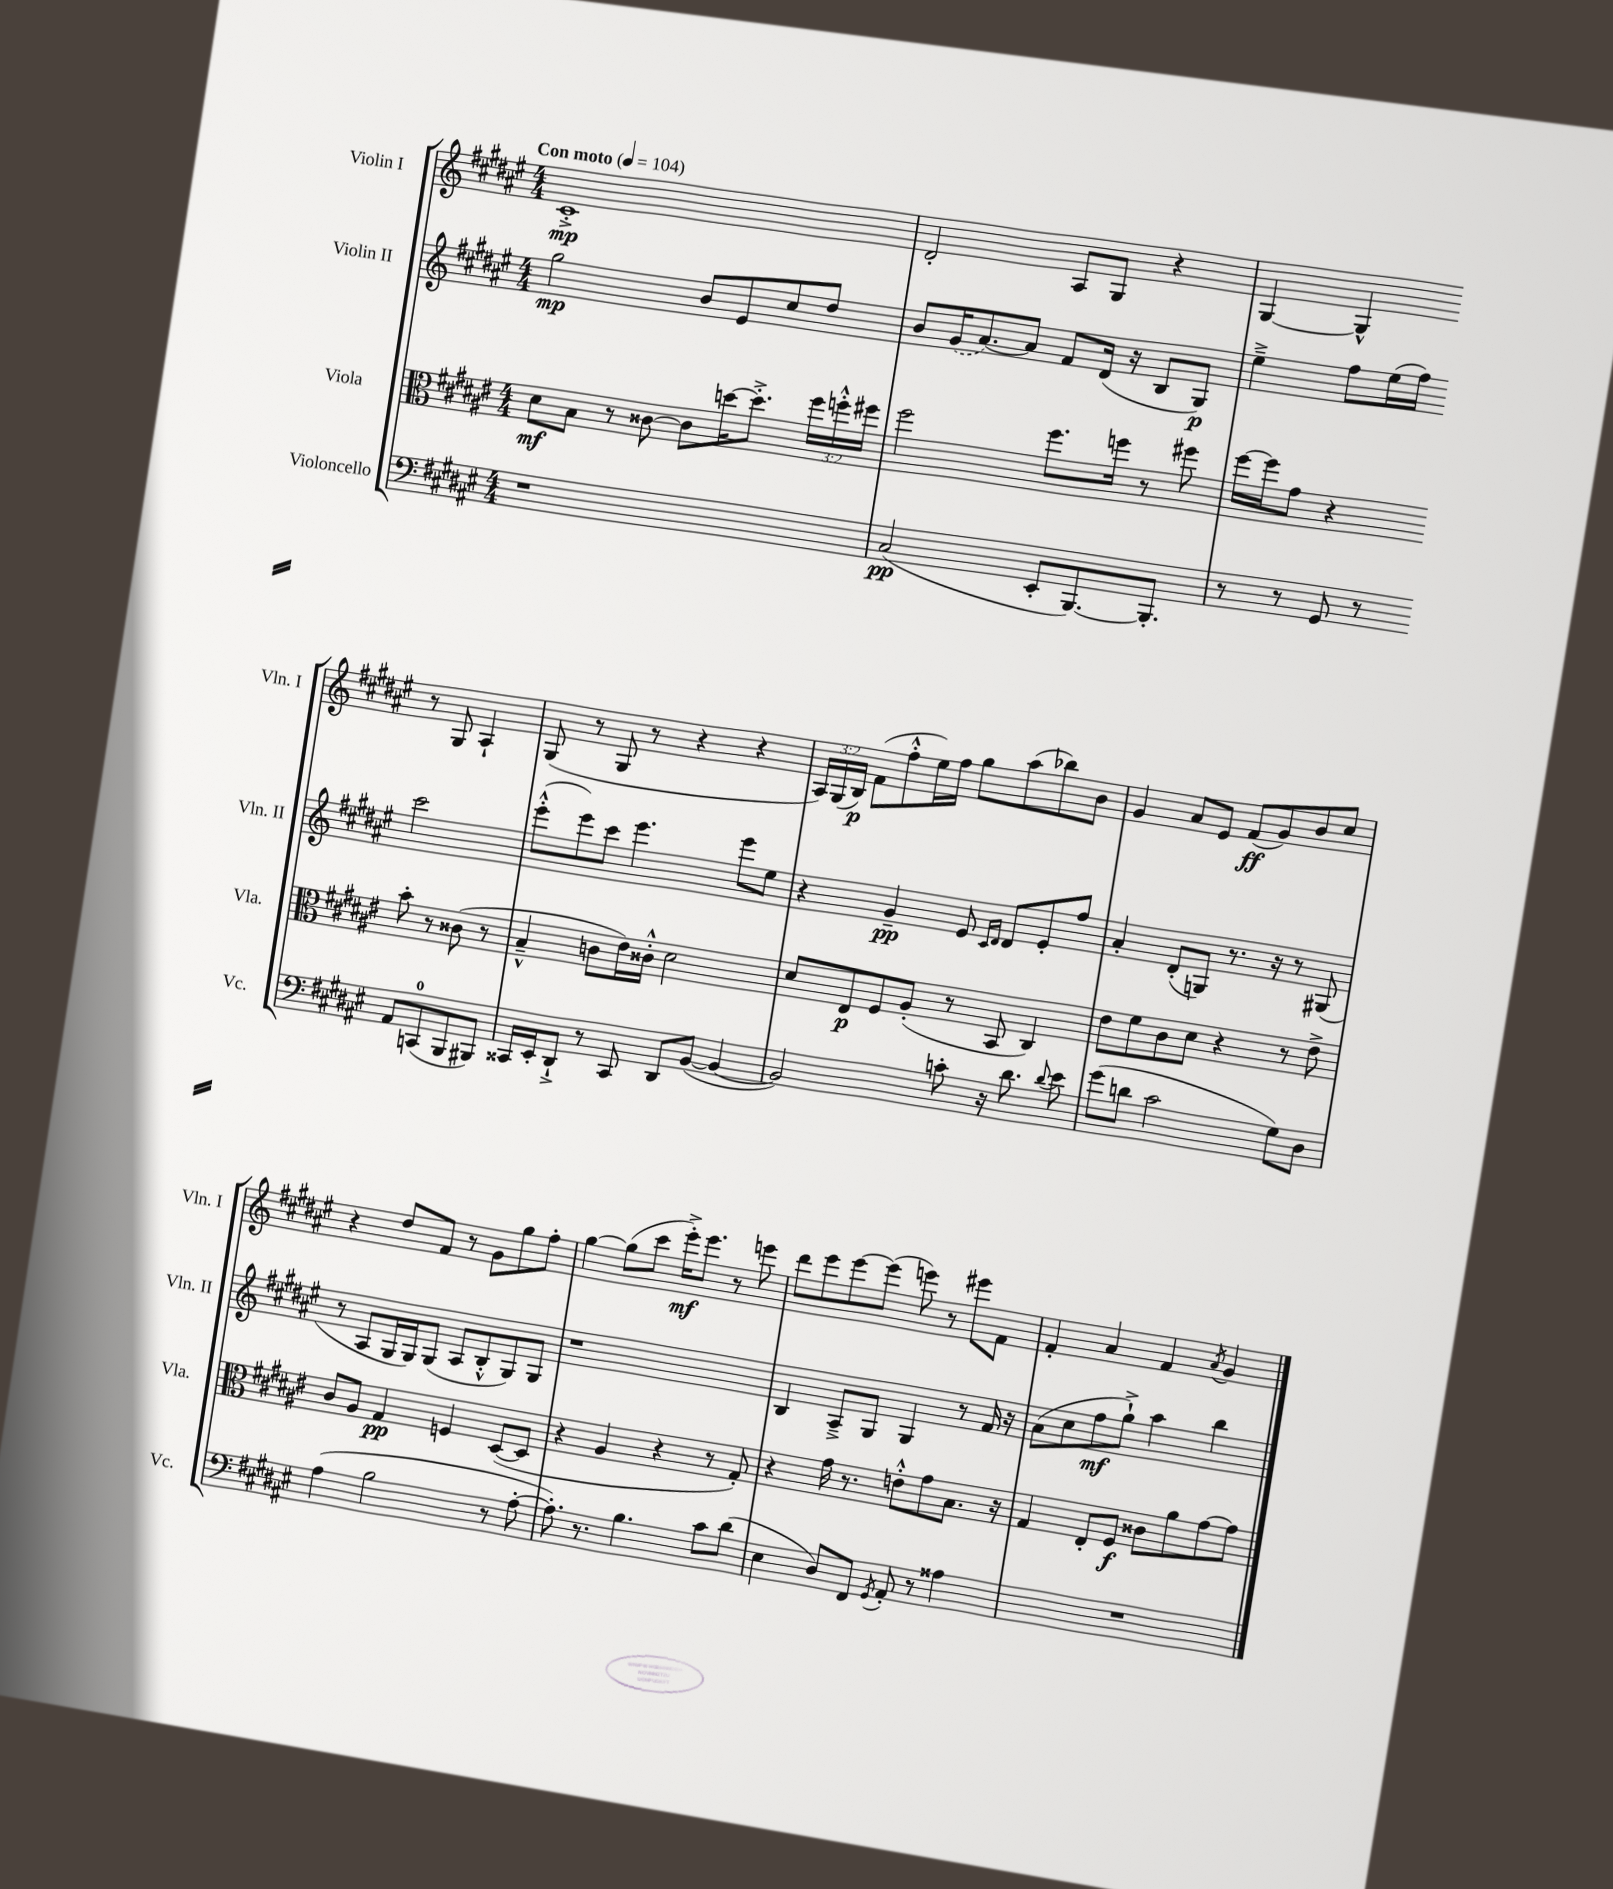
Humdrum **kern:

**kern	**dynam	**kern	**dynam	**kern	**dynam	**kern	**dynam
*part4	*part4	*part3	*part3	*part2	*part2	*part1	*part1
*staff4	*staff4	*staff3	*staff3	*staff2	*staff2	*staff1	*staff1
*I"Violoncello	*	*I"Viola	*	*I"Violin II	*	*I"Violin I	*
*I'Vc.	*	*I'Vla.	*	*I'Vln. II	*	*I'Vln. I	*
*clefF4	*	*clefC3	*	*clefG2	*	*clefG2	*
*k[f#c#g#d#a#e#]	*	*k[f#c#g#d#a#e#]	*	*k[f#c#g#d#a#e#]	*	*k[f#c#g#d#a#e#]	*
*M4/4	*	*M4/4	*	*M4/4	*	*M4/4	*
*MM104	*	*MM104	*	*MM104	*	*MM104	*
=1	=1	=1	=1	=1	=1	=1	=1
!	!	!	!	!	!	!LO:TX:a:B:t=Con moto	!
1r	.	8d#\L	mf	2gg#\	mp	1c#'^	mp
.	.	8B\J	.	.	.	.	.
.	.	8r	.	.	.	.	.
.	.	[8c##X\	.	.	.	.	.
.	.	8c##\L]	.	8b/L	.	.	.
.	.	[16ddn\K	.	8e#/	.	.	.
.	.	8.dd'^\J]	.	.	.	.	.
.	.	.	.	8cc#/	.	.	.
.	.	24ff#\LL	.	8dd#/J	.	.	.
.	.	24ffn'^^\	.	.	.	.	.
.	.	24ff#X\JJ	.	.	.	.	.
=2	=2	=2	=2	=2	=2	=2	=2
(2C#/	pp	2ff#\	.	8b/L	.	2d#'/	.
.	.	.	.	(16g#/K	.	.	.
.	.	.	.	[8.a#/)	.	.	.
.	.	.	.	8a#/J]	.	.	.
8EE#'/L	.	8.ff#\L	.	8f#/L	.	8A#/L	.
[8.BBB/)	.	.	.	(16d#/Jk	.	8G#/J	.
.	.	16ffn\Jk	.	16r	.	.	.
.	.	8r	.	8B/L	.	4r	.
8.BBB'/J]	.	.	.	.	.	.	.
.	.	8ff#X\	.	8G#/J)	p	.	.
=3	=3	=3	=3	=3	=3	=3	=3
8r	.	[16ff#\LL	.	4ee#~^\	.	[4G#/	.
.	.	16ff#\J]	.	.	.	.	.
8r	.	8g#\J	.	.	.	.	.
8GG#/	.	4r	.	8ff#\L	.	4G#^^/]	.
8r	.	.	.	(16ee#\L	.	.	.
.	.	.	.	16ff#\JJ)	.	.	.
8AA#/L	.	8b'\	.	2ccc#\	.	8r	.
(8CCn/	.	8r	.	.	.	8G#/	.
8BBB/	.	(8c##X\	.	.	.	4A#`/	.
8BBB#X/J)	.	8r	.	.	.	.	.
!!LO:LB:g=z
=4	=4	=4	=4	=4	=4	=4	=4
16CC##X/LL	.	4B~^^/	.	(8eee#'^^\L	.	(8G#/	.
16EE#'/J	.	.	.	.	.	.	.
8DD#`^/J	.	.	.	8eee#\)	.	8r	.
8r	.	8cn\L	.	8ccc#\J	.	8G#/	.
8CC##/	.	16e#\L)	.	4.eee#\	.	8r	.
.	.	16c##X'^^\JJ	.	.	.	.	.
8DD#/L	.	2d#\	.	.	.	4r	.
([8BB/J	.	.	.	.	.	.	.
4BB/_	.	.	.	8eee#\L	.	4r	.
.	.	.	.	8ee#\J	.	.	.
=5	=5	=5	=5	=5	=5	=5	=5
2BB/])	.	8d#/L	.	4r	.	24A#/LL)	.
.	.	.	.	.	.	(24G#/	.
.	.	.	.	.	.	24B/JJ)	p
.	.	8E#/	p	.	.	(8f#\L	.
.	.	8F#/	.	4g#~/	pp	8ff#'^^\	.
.	.	(8A#'/J	.	.	.	16ee#\L)	.
.	.	.	.	.	.	16ff#\JJ	.
8cn'\	.	8r	.	8e#/	.	8gg#\L	.
.	.	.	.	16qqc#/LL	.	.	.
.	.	.	.	16qqd#/JJ	.	.	.
16r	.	8BB/	.	8d#/L	.	(8aa#\	.
8.d#\	.	.	.	.	.	.	.
.	.	4C#/)	.	8e#'/	.	8bb-X\)	.
8qqd#/	.	.	.	.	.	.	.
8e#\	.	.	.	8ff#/J	.	8b\J	.
=6	=6	=6	=6	=6	=6	=6	=6
(8g#\L	.	8e#\L	.	4a#'/	.	4g#/	.
8dn\J	.	8f#\	.	.	.	.	.
2c#\	.	8c#\	.	(8d#'/L	.	8a#/L	.
.	.	8d#\J	.	8Gn/J)	.	8e#/J	.
.	.	4r	.	8.r	.	(8f#/L	ff
.	.	.	.	.	.	8g#/)	.
.	.	.	.	16r	.	.	.
8G#\L)	.	8r	.	8r	.	8b/	.
8D#\J	.	8e#^\	.	(8G#X/	.	8cc#/J	.
!!LO:LB:g=z
=7	=7	=7	=7	=7	=7	=7	=7
(4A#\	.	8c#/L	.	8r	.	4r	.
.	.	8A#/J	.	8A#/L	.	.	.
2B\	.	4G#/	pp	16G#/L	.	8dd#/L	.
.	.	.	.	16G#/J)	.	.	.
.	.	.	.	(8G#/J	.	8f#/J	.
.	.	4Fn/	.	8A#/L	.	8r	.
.	.	.	.	8B'^^/	.	8g#\L	.
8r	.	([8D#/L	.	8G#/)	.	8gg#\	.
[8A#'\	.	8D#/J]	.	8G#/J	.	8ff#'\J	.
=8	=8	=8	=8	=8	=8	=8	=8
8.A#'\])	.	4r	.	1r	.	[4gg#\	.
8.r	.	.	.	.	.	.	.
.	.	4A#/	.	.	.	(8gg#\L]	.
4.B\	.	.	.	.	.	8ccc#\J	.
.	.	4r	.	.	.	16eee#'^\KL)	mf
.	.	.	.	.	.	8.eee#\J	.
8c#\L	.	8r	.	.	.	8r	.
(8d#\J	.	8G#'/)	.	.	.	8eeen\	.
=9	=9	=9	=9	=9	=9	=9	=9
4E#\	.	4r	.	4B/	.	8ddd#\L	.
.	.	.	.	.	.	8eee#\	.
8D#/L)	.	16g#\	.	8A#~^/L	.	[8eee#\	.
.	.	8.r	.	.	.	.	.
8FF#/J	.	.	.	8G#/J	.	(8eee#\J]	.
8qGG#/	.	.	.	.	.	.	.
8AA#'/	.	8en'^^\L	.	4G#/	.	8eeen\)	.
8r	.	8g#\	.	.	.	8r	.
4A##X\	.	8.B\J	.	8r	.	8eee#X\L	.
.	.	.	.	16f#/	.	8f#\J	.
.	.	16r	.	16r	.	.	.
=10	=10	=10	=10	=10	=10	=10	=10
1r	.	4G#/	.	(8a#\L	.	4f#'/	.
.	.	.	.	8cc#\	.	.	.
.	.	8E#'/L	.	8ff#\	mf	4a#/	.
.	.	8F#/J	f	8gg#`^\J)	.	.	.
.	.	8c##X\L	.	4aa#\	.	4f#/	.
.	.	8a#\	.	.	.	.	.
.	.	.	.	.	.	8qa#/	.
.	.	[8g#\	.	4bb\	.	4g#/	.
.	.	8g#\J]	.	.	.	.	.
==	==	==	==	==	==	==	==
*-	*-	*-	*-	*-	*-	*-	*-
